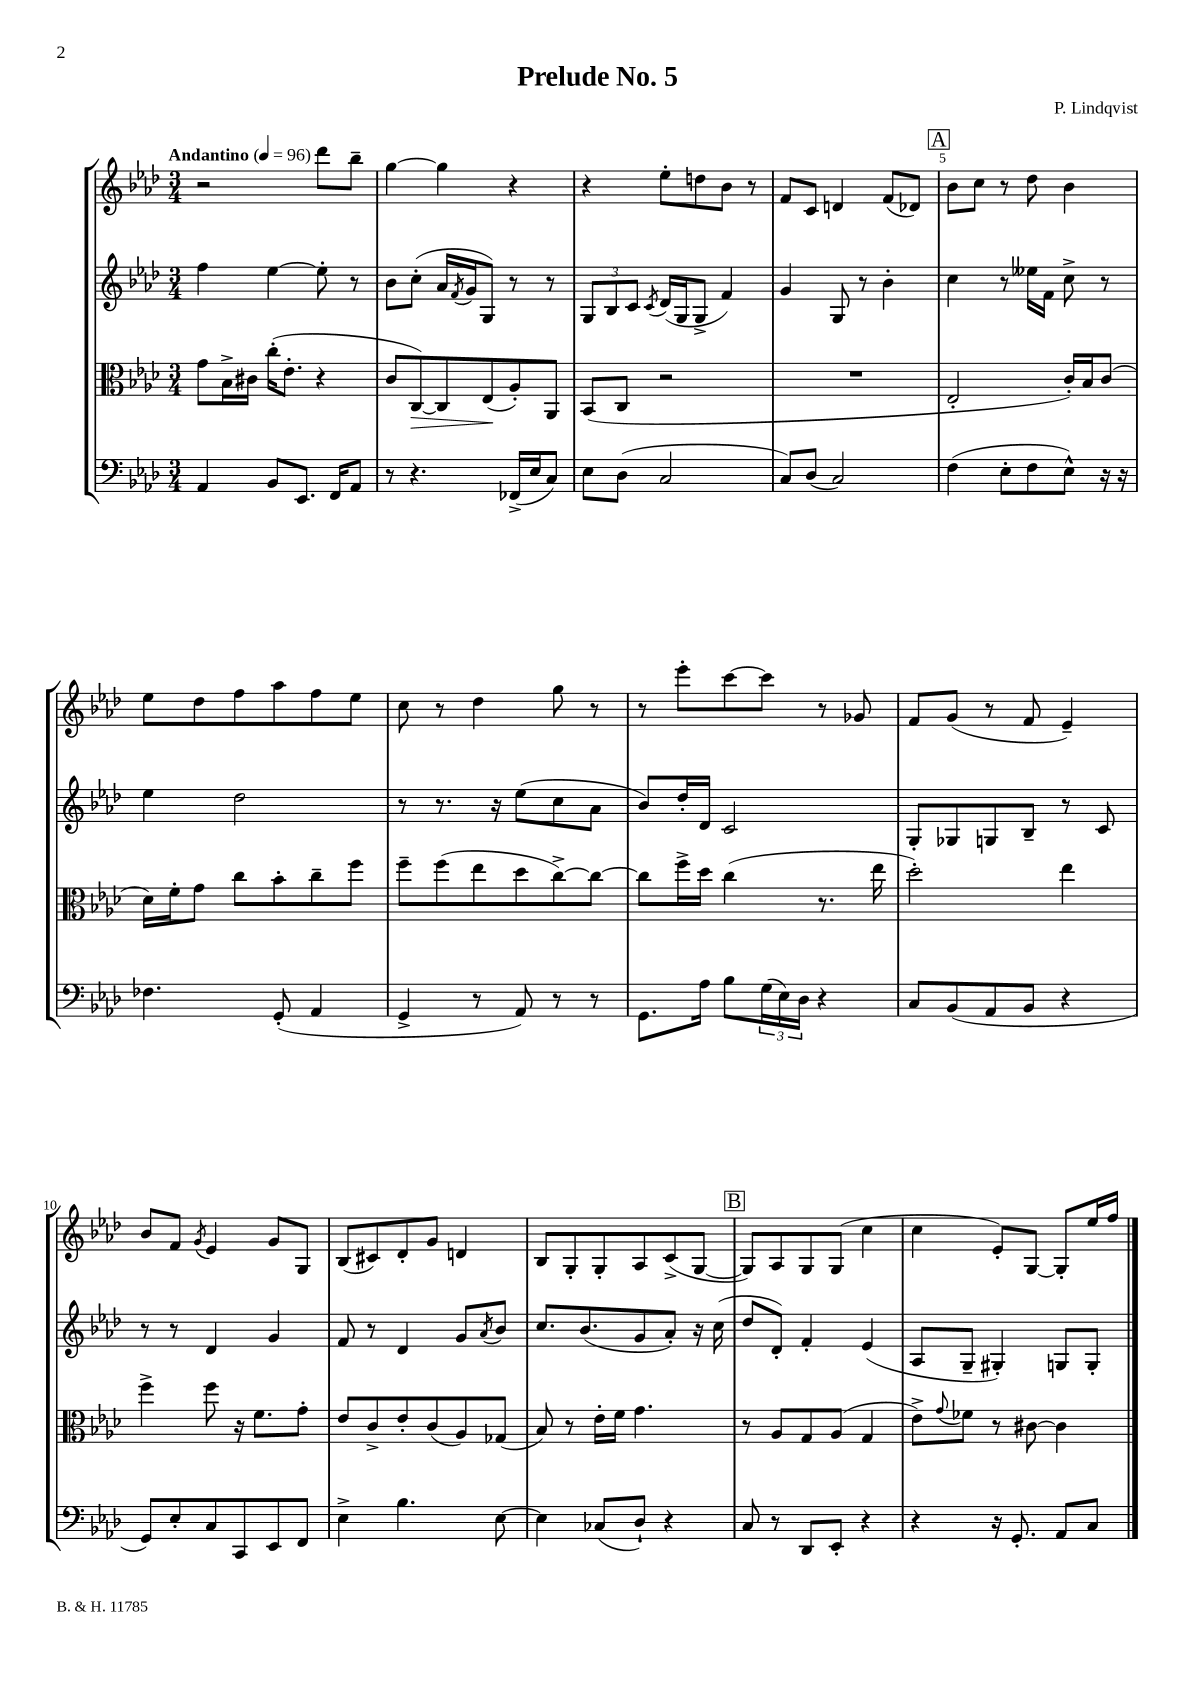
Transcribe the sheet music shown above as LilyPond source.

\header { title = "Prelude No. 5" composer = "P. Lindqvist" }
<<
\new StaffGroup <<
\new Staff = "s0" {
    \clef treble \key aes \major \numericTimeSignature \time 3/4 \tempo "Andantino" 4 = 96
    r2 des'''8 bes''8-- |
    g''4~ g''4 r4 |
    r4 ees''8-. d''8 bes'8 r8 |
    f'8 c'8 d'4 f'8( des'8) |
    \mark \markup { \box "A" } bes'8 c''8 r8 des''8 bes'4 |
    ees''8 des''8 f''8 aes''8 f''8 ees''8 |
    c''8 r8 des''4 g''8 r8 |
    r8 ees'''8-. c'''8~ c'''8 r8 ges'8 |
    f'8 g'8( r8 f'8 ees'4--) |
    bes'8 f'8 \acciaccatura { g'8 } ees'4 g'8 g8 |
    bes8( cis'8) des'8-. g'8 d'4 |
    bes8 g8-. g8-. aes8 c'8->( g8~ |
    \mark \markup { \box "B" } g8) aes8 g8 g8( c''4 |
    c''4 ees'8-.) g8~ g8-. ees''16 f''16 \bar "|." |
}
\new Staff = "s1" {
    \clef treble \key aes \major \numericTimeSignature \time 3/4
    f''4 ees''4~ ees''8-. r8 |
    bes'8 c''8-.( aes'16 \acciaccatura { f'8 } g'16 g8) r8 r8 |
    \tuplet 3/2 { g8 bes8 c'8 } \acciaccatura { c'8 } des'16( g16 g8-> f'4) |
    g'4 g8 r8 bes'4-. |
    \mark \markup { \box "A" } c''4 r8 eeses''16 f'16 c''8-> r8 |
    ees''4 des''2 |
    r8 r8. r16 ees''8( c''8 aes'8 |
    bes'8) des''16-. des'16 c'2 |
    g8-. ges8 g8 bes8-- r8 c'8 |
    r8 r8 des'4 g'4 |
    f'8 r8 des'4 g'8 \acciaccatura { aes'8 } bes'8 |
    c''8. bes'8.( g'8 aes'8-.) r16 c''16( |
    \mark \markup { \box "B" } des''8 des'8-.) f'4-. ees'4( |
    aes8 g8-- gis4-.) g8 g8-. \bar "|." |
}
\new Staff = "s2" {
    \clef alto \key aes \major \numericTimeSignature \time 3/4
    g'8 bes16-> cis'16 c''16-.( ees'8.-. r4 |
    c'8 c8~\>) c8 ees8\!( aes8-.) aes,8 |
    bes,8( c8 r2 |
    R2. |
    \mark \markup { \box "A" } ees2-. c'16-.) bes16 c'8( |
    des'16) f'16-. g'8 c''8 bes'8-. c''8-- f''8 |
    f''8-- f''8( ees''8 des''8 c''8~->) c''8~ |
    c''8 f''16-> des''16 c''4( r8. ees''16 |
    des''2-.) ees''4 |
    f''4-> f''8 r16 f'8. g'8-. |
    ees'8 c'8-> ees'8-. c'8( aes8) ges8( |
    bes8) r8 ees'16-. f'16 g'4. |
    \mark \markup { \box "B" } r8 aes8 g8 aes8( g4 |
    ees'8->) \appoggiatura { g'8 } fes'8 r8 cis'8~ cis'4 \bar "|." |
}
\new Staff = "s3" {
    \clef bass \key aes \major \numericTimeSignature \time 3/4
    aes,4 bes,8 ees,8. f,16 aes,8 |
    r8 r4. fes,16->( ees16 c8) |
    ees8 des8( c2 |
    c8) des8( c2) |
    \mark \markup { \box "A" } f4( ees8-. f8 ees8-^) r16 r16 |
    fes4. g,8-.( aes,4 |
    g,4-> r8 aes,8) r8 r8 |
    g,8. aes16 bes8 \tuplet 3/2 { g16( ees16) des16 } r4 |
    c8 bes,8( aes,8 bes,8 r4 |
    g,8) ees8-. c8 c,8 ees,8 f,8 |
    ees4-> bes4. ees8~ |
    ees4 ces8( des8-!) r4 |
    \mark \markup { \box "B" } c8 r8 des,8 ees,8-. r4 |
    r4 r16 g,8.-. aes,8 c8 \bar "|." |
}
>>
>>
\layout { \context { \Score \override BarNumber.break-visibility = ##(#f #t #t) barNumberVisibility = #(every-nth-bar-number-visible 5) } }
